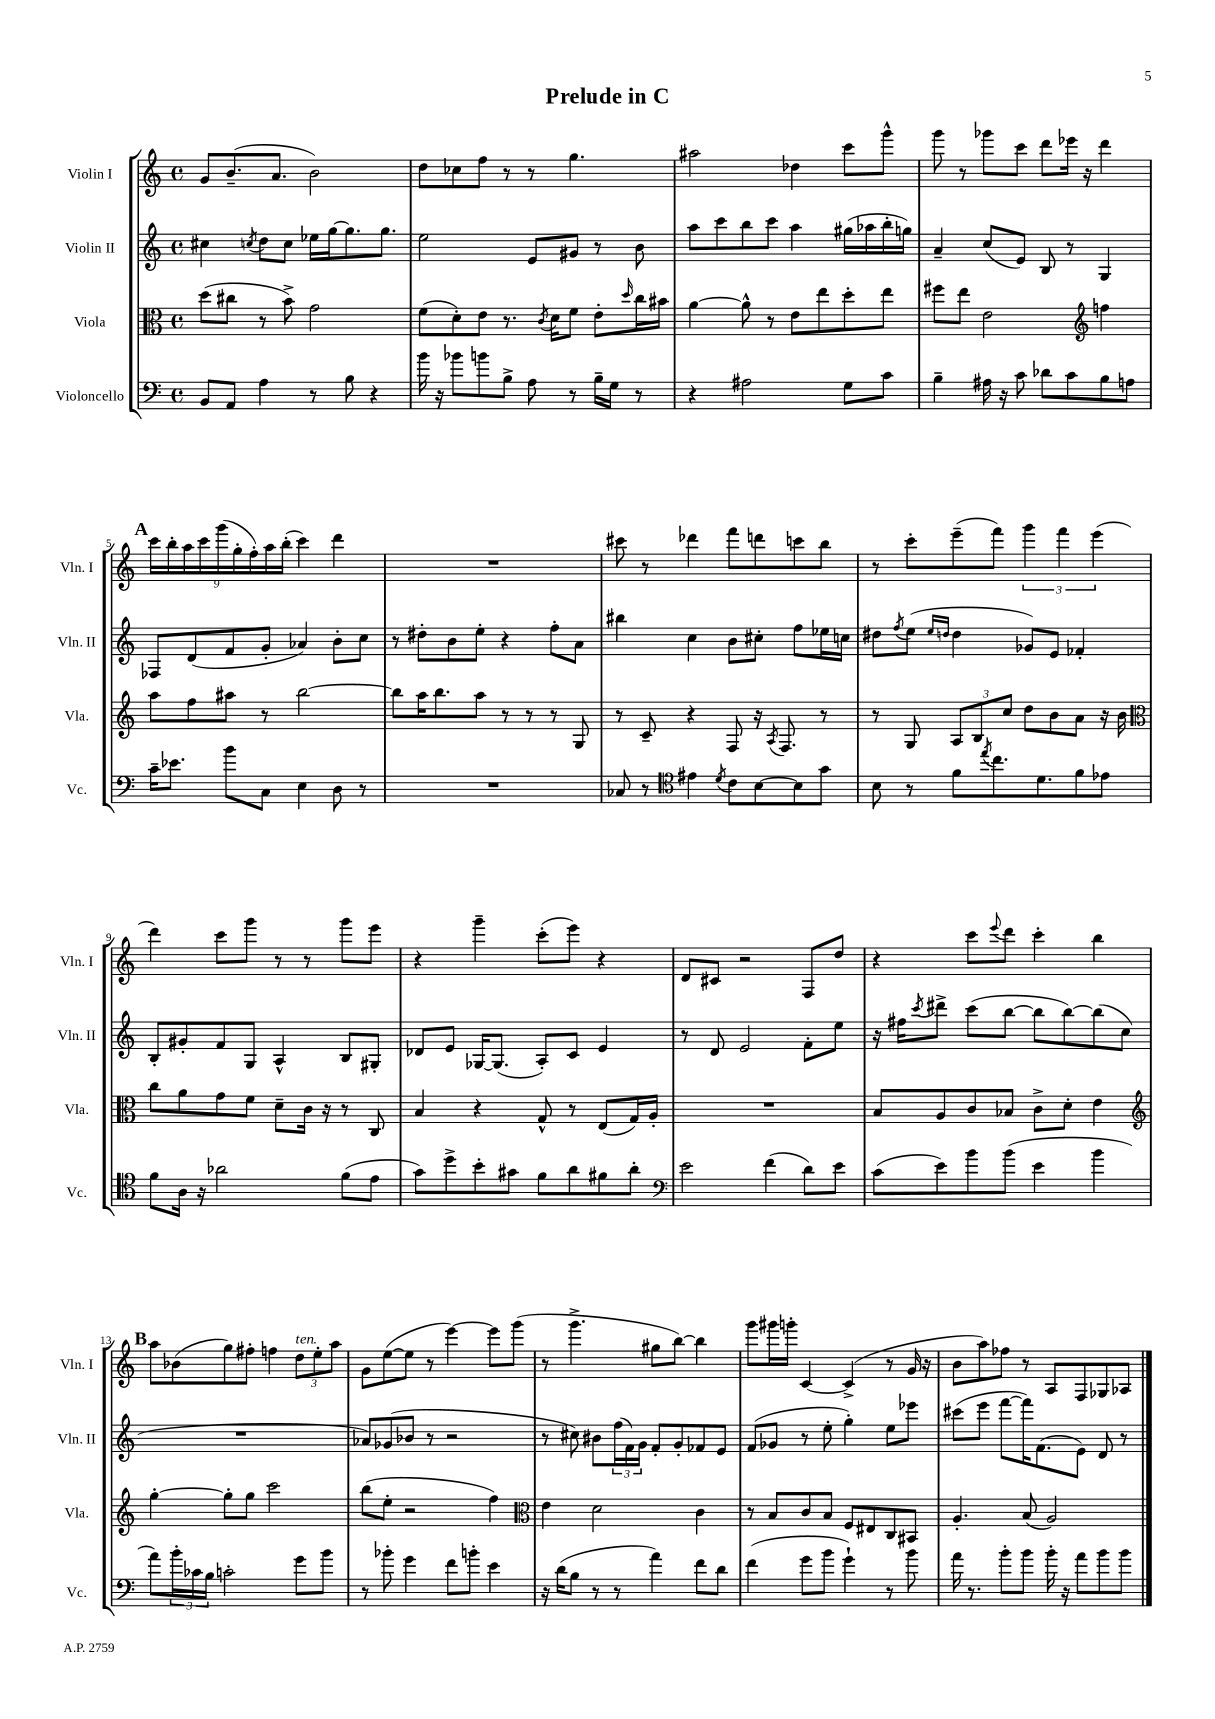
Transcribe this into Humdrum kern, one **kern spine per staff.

**kern	**kern	**kern	**kern
*staff4	*staff3	*staff2	*staff1
*clefF4	*clefC3	*clefG2	*clefG2
*k[]	*k[]	*k[]	*k[]
*M4/4	*M4/4	*M4/4	*M4/4
*met(c)	*met(c)	*met(c)	*met(c)
8BB	(8dd	4cc#	8g
8AA	8cc#	.	(8.b~
.	.	8qcc	.
4A	8r	8dd	.
.	.	.	8.a
.	8b^)	8cc	.
8r	2g	16ee-	2b)
.	.	[16gg	.
8B	.	8.gg]	.
4r	.	.	.
.	.	8.gg	.
=	=	=	=
16b	(8f	2ee	8dd
16r	.	.	.
8b-	8d')	.	8cc-
8b	8e	.	8ff
8B^	8.r	.	8r
8A	.	8e	8r
.	8qc	.	.
.	16d	.	.
8r	8f	8g#	4.gg
16B~	8e'	8r	.
16G	.	.	.
.	16qqdd	.	.
8r	16cc	8b	.
.	16b#	.	.
=	=	=	=
4r	[4a	8aa	2aa#
.	.	8ccc	.
2A#	8a^^]	8bb	.
.	8r	8ccc	.
.	8e	4aa	4dd-
.	8ee	.	.
8G	8dd'	(16gg#	8ccc
.	.	16aa-	.
8c	8ee	16bb'	8ggg^^
.	.	16gg)	.
=	=	=	=
4B~	8ff#	4a~	8ggg
.	8ee	.	8r
16A#	2e	(8cc	8ggg-
16r	.	.	.
8c	.	8e)	8ccc
8d-	.	8B	8ddd
8c	.	8r	16eee-
.	.	.	16r
*	*clefG2	*	*
8B	4ff	4G	4ddd
8A	.	.	.
=	=	=	=
16c~	8aa	8F-	18ccc
.	.	.	18bb'
8.e-	.	.	.
.	.	.	18aa
.	8ff	(8d	.
.	.	.	18ccc
.	.	.	(18ggg
8b	8aa#	8f	.
.	.	.	18gg'
.	.	.	18ff')
8C	8r	8g'	.
.	.	.	18aa
.	.	.	(18bb'
4E	[2bb	4a-)	4ccc)
8D	.	8b'	4ddd
8r	.	8cc	.
=	=	=	=
1r	8bb]	8r	1r
.	16aa	8dd#'	.
.	8.bb	.	.
.	.	8b	.
.	8aa	8ee'	.
.	8r	4r	.
.	8r	.	.
.	8r	8ff'	.
.	8G	8a	.
=	=	=	=
8C-	8r	4bb#	8ccc#
8r	8c~	.	8r
*clefC4	*	*	*
4e#	4r	4cc	4ddd-
8qd	.	.	.
8c	8F	8b	8fff
[8B	16r	8cc#'	8ddd
.	8qA	.	.
.	8.F	.	.
8B]	.	8ff	8ccc
8g	8r	16ee-	8bb
.	.	16cc	.
=	=	=	=
8B	8r	8dd#	8r
.	.	8qff	.
8r	8G	(8ee	8ccc'
.	.	16qqee	.
.	.	16qqdd	.
8f	12A	4dd	(8eee~
.	12B	.	.
8qee	.	.	.
8.cc	.	.	8fff)
.	12cc	.	.
.	8dd	8g-)	6ggg
8.d	.	.	.
.	8b	8e	.
.	.	.	6fff
8f	8a	4f-'	.
.	.	.	(6eee
8e-	16r	.	.
.	16b	.	.
=	=	=	=
*	*clefC3	*	*
8f	8cc	8B'	4ddd)
16A	8a	8g#'	.
16r	.	.	.
2a-	8g	8f	8ccc
.	8f	8G	8ggg
.	8d~	4A^^	8r
.	16c	.	8r
.	16r	.	.
(8f	8r	8B	8ggg
8e	8C	8G#'	8eee
=	=	=	=
8g)	4B	8d-	4r
8dd^	.	8e	.
8b'	4r	[16G-	4ggg~
.	.	(8.G-]	.
8g#	.	.	.
8f	8G^^	8A')	(8ccc'
8a	8r	8c	8eee)
8f#	(8E	4e	4r
8a'	16G)	.	.
.	16A'	.	.
=	=	=	=
*clefF4	*	*	*
2e	1r	8r	8d
.	.	8d	8c#
.	.	2e	2r
(4f	.	.	.
8d)	.	8f'	8F
8e	.	8ee	8dd
=	=	=	=
(8c	8B	16r	4r
.	.	16ff#	.
.	.	8qccc	.
8e)	8A	8ddd#^	.
8b	8c	(8ccc	8ccc
.	.	.	8qqeee
(8b	8B-	[8bb	8ddd
4e	8c^	8bb]	4ccc'
.	8d'	[8bb)	.
4b	4e	(8bb]	4bb
.	.	8cc	.
=	=	=	=
*	*clefG2	*	*
8a)	[4gg'	1r	8aa
24b'	.	.	(8b-
24c-	.	.	.
24B	.	.	.
2c'	8gg']	.	8gg)
.	8gg	.	8ff#'
.	2ccc	.	4ff
8g	.	.	12dd
.	.	.	12ee'
8b	.	.	.
.	.	.	12aa
=	=	=	=
8r	(8bb	8a-)	8g
8b-'	8ee'	(8g-	([8ee
4g	2r	8b-	8ee]
.	.	8r	8r
8f	.	2r	[4eee)
8b'	.	.	.
4e	4ff)	.	8eee]
.	.	.	(8ggg
=	=	=	=
*	*clefC3	*	*
16r	4e	8r	8r
(16d	.	.	.
8B	.	8cc#)	4.ggg^
8r	2d	8b#	.
8r	.	(24ff	.
.	.	24f)	.
.	.	24g	.
4a)	.	8f'	8gg#
.	.	8g'	[8bb)
8f	4c	8f-	4bb]
8d	.	8e	.
=	=	=	=
(4f	8r	(8f	8ggg
.	8B	8g-	16ggg#
.	.	.	16ggg'
8g	8c	8r	[4c
8b	8B	8ee'	.
4g`)	8F	4gg')	(4c^]
.	8E#	.	.
8r	8C	8ee	8r
8b	8BB#	8eee-	16g
.	.	.	16r
=	=	=	=
16a	4.A'	(8ccc#	8b
8.r	.	.	.
.	.	8eee	8aa)
8b'	.	[8fff	8ff-
8b	(8B	16fff])	8r
.	.	(8.f	.
16b'	2A)	.	8A
16r	.	.	.
8a	.	8e)	8F
8b	.	8d	8G-
8b	.	8r	8A-
==	==	==	==
*-	*-	*-	*-
